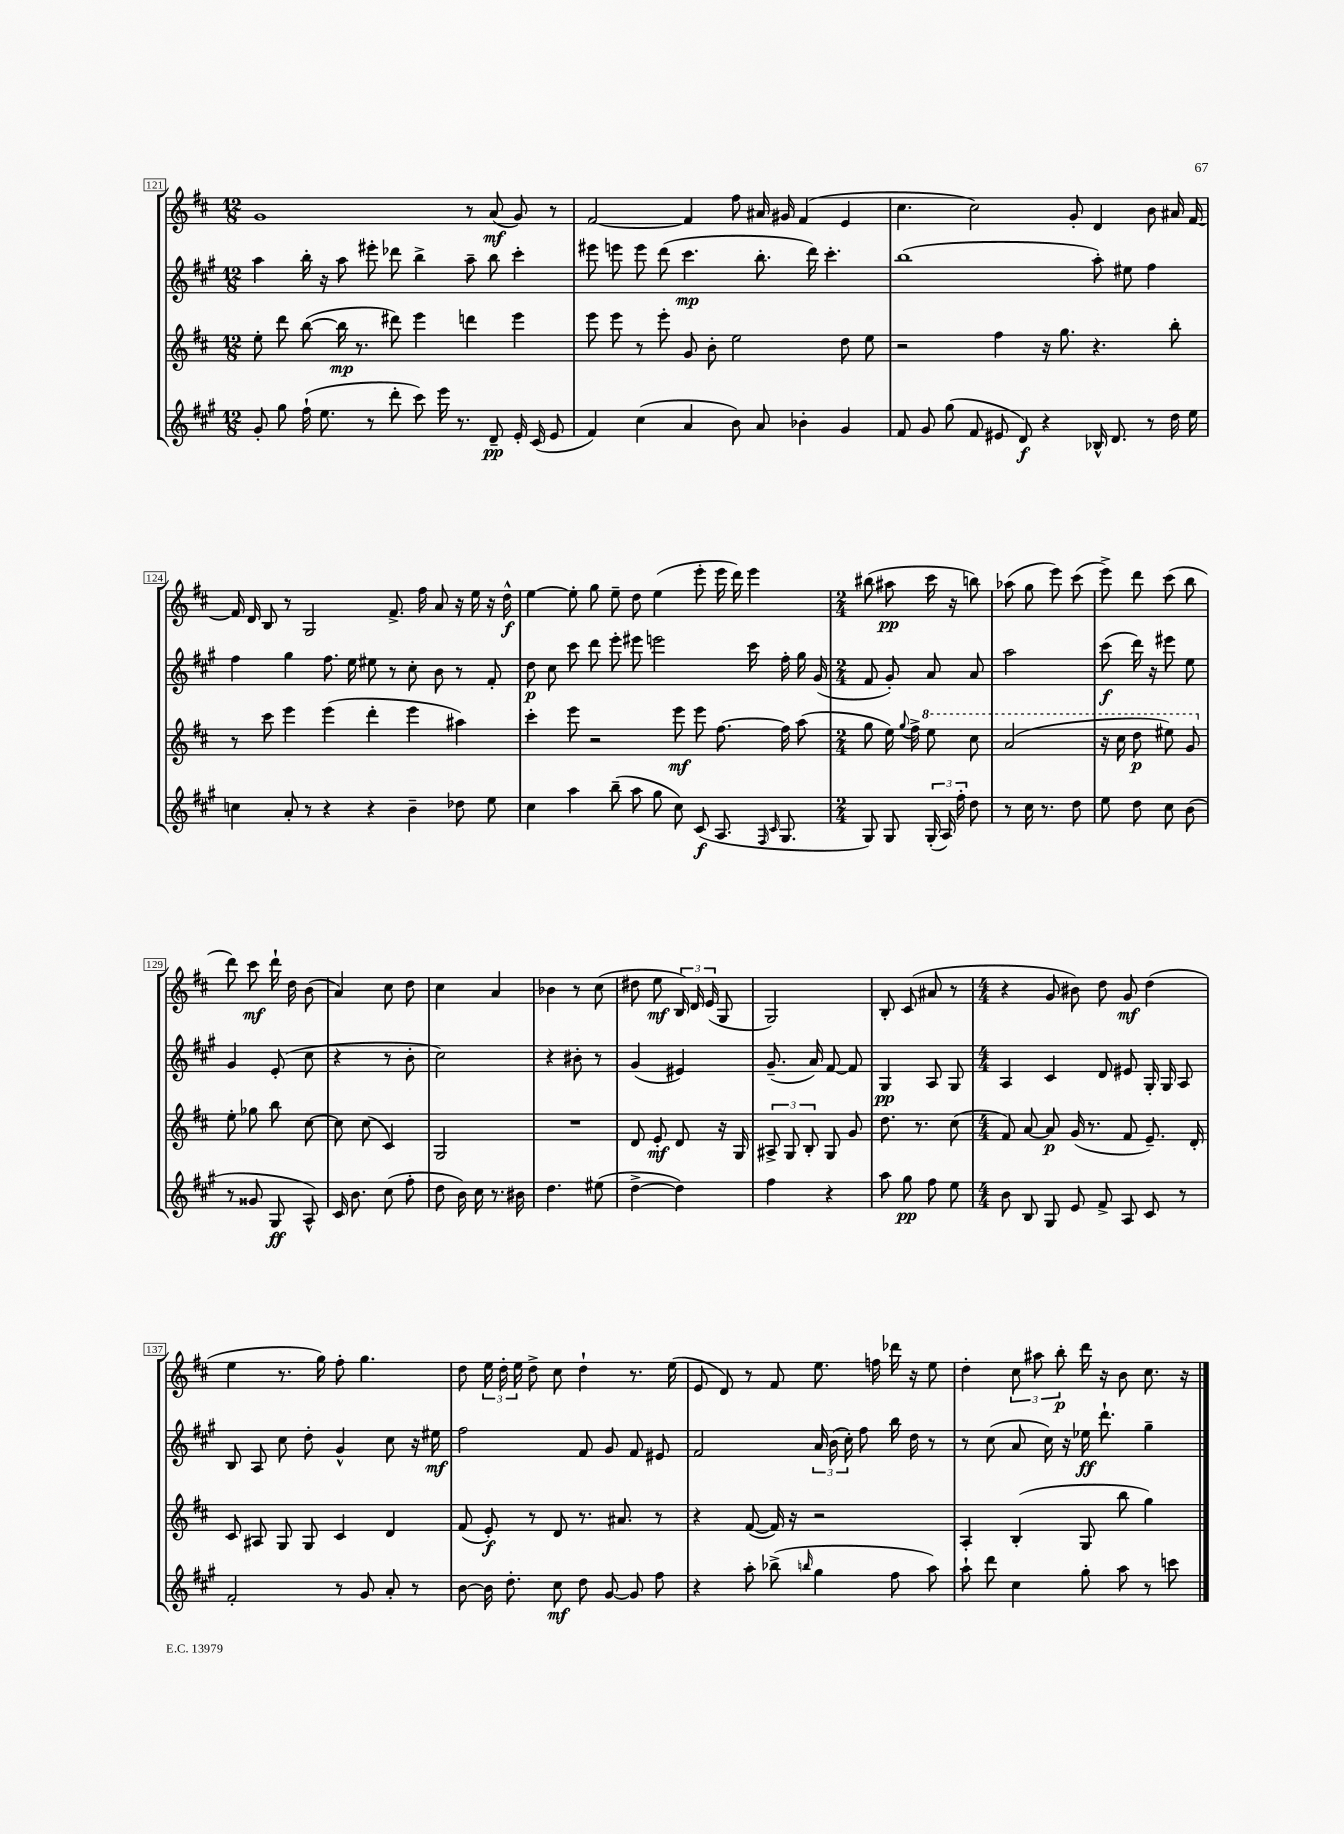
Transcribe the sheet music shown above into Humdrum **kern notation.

**kern	**dynam	**kern	**dynam	**kern	**dynam	**kern	**dynam
*part4	*part4	*part3	*part3	*part2	*part2	*part1	*part1
*staff4	*staff4	*staff3	*staff3	*staff2	*staff2	*staff1	*staff1
*clefG2	*	*clefG2	*	*clefG2	*	*clefG2	*
*k[f#c#g#]	*	*k[f#c#]	*	*k[f#c#g#]	*	*k[f#c#]	*
*M12/8	*	*M12/8	*	*M12/8	*	*M12/8	*
=121	=121	=121	=121	=121	=121	=121	=121
8g#'/	.	8ee'\	.	4aa\	.	1g	.
8gg#\	.	8ddd\	.	.	.	.	.
(16ff#`\	.	([8bb\	.	16bb'\	.	.	.
8.ee\	.	.	.	16r	.	.	.
.	.	16bb\]	mp	8aa\	.	.	.
.	.	8.r	.	.	.	.	.
8r	.	.	.	8eee#X'\	.	.	.
8ddd'\	.	8ddd#X\)	.	8ddd-X\	.	.	.
8ccc#\)	.	4eee\	.	4bb^\	.	.	.
16eee\	.	.	.	.	.	.	.
8.r	.	.	.	.	.	.	.
.	.	4dddn\	.	8aa~\	.	8r	.
8d~/	pp	.	.	8bb\	.	(8a/	mf
16e'/	.	4eee\	.	4ccc#'\	.	8g/)	.
(16c#/	.	.	.	.	.	.	.
8e/	.	.	.	.	.	8r	.
=122	=122	=122	=122	=122	=122	=122	=122
4f#/)	.	8eee\	.	8eee#X\	.	[2f#/	.
.	.	8eee\	.	8eeen\	.	.	.
(4cc#\	.	8r	.	8eee\	.	.	.
.	.	8eee'\	.	(8ddd\	.	.	.
4a/	.	8g/	.	4.ccc#\	mp	4f#/]	.
.	.	8b'\	.	.	.	.	.
8b\)	.	2ee\	.	.	.	8ff#\	.
8a/	.	.	.	8.bb'\	.	16a#X/	.
.	.	.	.	.	.	16g#X/	.
4b-X'\	.	.	.	.	.	(4f#/	.
.	.	.	.	16ddd\)	.	.	.
.	.	.	.	4.ccc#'\	.	.	.
4g#/	.	8dd\	.	.	.	4e/	.
.	.	8ee\	.	.	.	.	.
=123	=123	=123	=123	=123	=123	=123	=123
8f#/	.	2r	.	(1bb	.	4.cc#\	.
8g#/	.	.	.	.	.	.	.
(8gg#\	.	.	.	.	.	.	.
8f#/	.	.	.	.	.	2cc#\)	.
8e#X/	.	4ff#\	.	.	.	.	.
8d/)	f	.	.	.	.	.	.
4r	.	16r	.	.	.	.	.
.	.	8.gg\	.	.	.	.	.
.	.	.	.	.	.	8g'/	.
16B-X^^/	.	4.r	.	8aa'\)	.	4d/	.
8.d/	.	.	.	.	.	.	.
.	.	.	.	8ee#X\	.	.	.
8r	.	.	.	4ff#\	.	8b\	.
16dd\	.	8bb'\	.	.	.	16a#X/	.
16ee\	.	.	.	.	.	[16f#/	.
!!LO:LB:g=z
=124	=124	=124	=124	=124	=124	=124	=124
4ccn\	.	8r	.	4ff#\	.	16f#/]	.
.	.	.	.	.	.	16d/	.
.	.	8ccc#\	.	.	.	8B/	.
8a'/	.	4eee\	.	4gg#\	.	8r	.
8r	.	.	.	.	.	2G/	.
4r	.	(4eee\	.	8.ff#\	.	.	.
.	.	.	.	16ee\	.	.	.
4r	.	4ddd'\	.	8ee#X\	.	.	.
.	.	.	.	8r	.	8.f#^/	.
4b~\	.	4eee\	.	8cc#'\	.	.	.
.	.	.	.	.	.	16ff#\	.
.	.	.	.	8b\	.	8a/	.
8dd-X\	.	4aa#X\)	.	8r	.	16r	.
.	.	.	.	.	.	16ee\	.
8ee\	.	.	.	8f#'/	.	16r	.
.	.	.	.	.	.	16dd^^\	f
=125	=125	=125	=125	=125	=125	=125	=125
4cc#\	.	4ccc#'\	.	8dd\	p	[4ee\	.
.	.	.	.	8cc#\	.	.	.
4aa\	.	8eee\	.	8ccc#\	.	8ee'\]	.
.	.	2r	.	8ddd\	.	8gg\	.
(8bb~\	.	.	.	8eee'\	.	8ee~\	.
8aa\	.	.	.	8eee#X\	.	8dd\	.
8gg#\	.	.	.	2eeen\	.	(4ee\	.
8cc#\)	.	8eee\	mf	.	.	.	.
(8c#/	f	8eee\	.	.	.	8eee'\	.
8.A/	.	[8.ff#\	.	.	.	16eee\	.
.	.	.	.	.	.	16ddd\)	.
.	.	.	.	16ccc#\	.	4eee\	.
16qqF#/	.	.	.	.	.	.	.
16qqc#/	.	.	.	.	.	.	.
8.G#/	.	16ff#\]	.	16ff#'\	.	.	.
.	.	(8aa\	.	16gg#\	.	.	.
.	.	.	.	(16g#/	.	.	.
=126	=126	=126	=126	=126	=126	=126	=126
*M2/4	*	*M2/4	*	*M2/4	*	*M2/4	*
8G#/)	.	8gg\	.	8f#/	.	(8bb#X\	.
8G#/	.	16ee\)	.	8g#'/)	.	8aa#X\	pp
.	.	8qqgg/	.	.	.	.	.
.	.	16ff#^\	.	.	.	.	.
*	*	*8va	*	*	*	*	*
(24G#'/	.	8eee\	.	8a/	.	16ccc#\	.
24A/)	.	.	.	.	.	.	.
.	.	.	.	.	.	16r	.
24ff#'\	.	.	.	.	.	.	.
8dd\	.	8ccc#\	.	8a/	.	8bbn\)	.
=127	=127	=127	=127	=127	=127	=127	=127
8r	.	(2aa/	.	2aa\	.	(8aa-X\	.
16cc#\	.	.	.	.	.	8gg\	.
8.r	.	.	.	.	.	.	.
.	.	.	.	.	.	8eee\)	.
8dd\	.	.	.	.	.	(8ccc#\	.
=128	=128	=128	=128	=128	=128	=128	=128
8ee\	.	16r	.	(8ccc#\	f	8eee^\)	.
.	.	16ccc#\	.	.	.	.	.
8dd\	.	8ddd\	p	16ddd\)	.	8ddd\	.
.	.	.	.	16r	.	.	.
8cc#\	.	8eee#X\)	.	8eee#X\	.	(8ccc#\	.
(8b\	.	8gg/	.	8ee\	.	8bb\	.
!!LO:LB:g=z
=129	=129	=129	=129	=129	=129	=129	=129
*	*	*X8va	*	*	*	*	*
8r	.	8ee'\	.	4g#/	.	8ddd\)	.
8g##X/	.	8gg-X\	.	.	.	8ccc#\	mf
8G#/	ff	8bb\	.	(8e'/	.	16ddd`\	.
.	.	.	.	.	.	16dd\	.
8A^^/)	.	[8cc#\	.	8cc#\	.	(8b\	.
=130	=130	=130	=130	=130	=130	=130	=130
16c#/	.	8cc#\]	.	4r	.	4a/)	.
8.b\	.	.	.	.	.	.	.
.	.	(8cc#\	.	.	.	.	.
(8cc#\	.	4c#/)	.	8r	.	8cc#\	.
8ff#'\	.	.	.	8b'\	.	8dd\	.
=131	=131	=131	=131	=131	=131	=131	=131
8dd\	.	2G/	.	2cc#\)	.	4cc#\	.
16b\)	.	.	.	.	.	.	.
16cc#\	.	.	.	.	.	.	.
8.r	.	.	.	.	.	4a/	.
16b#X\	.	.	.	.	.	.	.
=132	=132	=132	=132	=132	=132	=132	=132
4.dd\	.	2r	.	4r	.	4b-X\	.
.	.	.	.	8b#X'\	.	8r	.
(8ee#X\	.	.	.	8r	.	(8cc#\	.
=133	=133	=133	=133	=133	=133	=133	=133
[4dd^\	.	8d/	.	(4g#/	.	8dd#X\	.
.	.	8e'/	mf	.	.	8ee\	mf
4dd\])	.	8d/	.	4e#X/)	.	24B/)	.
.	.	.	.	.	.	24d/	.
.	.	.	.	.	.	(24e/	.
.	.	16r	.	.	.	8G/	.
.	.	16G/	.	.	.	.	.
=134	=134	=134	=134	=134	=134	=134	=134
4ff#\	.	12A#X^/	.	(8.g#~/	.	2G/)	.
.	.	12G/	.	.	.	.	.
.	.	12B'/	.	.	.	.	.
.	.	.	.	16a/)	.	.	.
4r	.	8G/	.	[8f#/	.	.	.
.	.	8g/	.	8f#/]	.	.	.
=135	=135	=135	=135	=135	=135	=135	=135
8aa\	.	8.dd\	.	4G#/	pp	8B'/	.
8gg#\	pp	.	.	.	.	(8c#/	.
.	.	8.r	.	.	.	.	.
8ff#\	.	.	.	8A/	.	8a#X/	.
8ee\	.	(8cc#\	.	8G#/	.	8r	.
=136	=136	=136	=136	=136	=136	=136	=136
*M4/4	*	*M4/4	*	*M4/4	*	*M4/4	*
8b\	.	8f#/)	.	4A/	.	4r	.
8B/	.	[8a/	.	.	.	.	.
8G#/	.	8a/]	p	4c#/	.	8g/	.
8e/	.	(16g/	.	.	.	8b#X\)	.
.	.	8.r	.	.	.	.	.
8f#^/	.	.	.	8d/	.	8dd\	.
8A/	.	8f#/	.	8e#X/	.	8g/	mf
8c#/	.	8.e~/)	.	16G#'/	.	(4dd\	.
.	.	.	.	16G#/	.	.	.
8r	.	.	.	8A/	.	.	.
.	.	16d'/	.	.	.	.	.
!!LO:LB:g=z
=137	=137	=137	=137	=137	=137	=137	=137
2f#'/	.	8c#/	.	8B/	.	4ee\	.
.	.	8A#X/	.	8A/	.	.	.
.	.	8G/	.	8cc#\	.	8.r	.
.	.	8G/	.	8dd'\	.	.	.
.	.	.	.	.	.	16gg\)	.
8r	.	4c#/	.	4g#^^/	.	8ff#'\	.
8g#/	.	.	.	.	.	4.gg\	.
8a'/	.	4d/	.	8cc#\	.	.	.
8r	.	.	.	16r	.	.	.
.	.	.	.	16ee#X\	mf	.	.
=138	=138	=138	=138	=138	=138	=138	=138
[8b\	.	(8f#/	.	2ff#\	.	8dd\	.
16b\]	.	8e'/)	f	.	.	24ee\	.
.	.	.	.	.	.	24dd'\	.
8.dd'\	.	.	.	.	.	.	.
.	.	.	.	.	.	24ee\	.
.	.	8r	.	.	.	8dd^\	.
8cc#\	mf	8d/	.	.	.	8cc#\	.
8dd\	.	8.r	.	8f#/	.	4dd`\	.
[8g#/	.	.	.	8g#/	.	.	.
.	.	8.a#X/	.	.	.	.	.
8g#/]	.	.	.	8f#/	.	8.r	.
8ff#\	.	8r	.	8e#X/	.	.	.
.	.	.	.	.	.	(16ee\	.
=139	=139	=139	=139	=139	=139	=139	=139
4r	.	4r	.	2f#/	.	8e/	.
.	.	.	.	.	.	8d/)	.
8aa'\	.	([8f#/	.	.	.	8r	.
(8bb-X^\	.	16f#/])	.	.	.	8f#/	.
.	.	16r	.	.	.	.	.
16qqbbn/	.	.	.	.	.	.	.
4gg#\	.	2r	.	24a/	.	8.ee\	.
.	.	.	.	(24b\	.	.	.
.	.	.	.	24cc#'\)	.	.	.
.	.	.	.	8ff#\	.	.	.
.	.	.	.	.	.	16ffn\	.
8ff#\	.	.	.	16bb\	.	16ddd-X\	.
.	.	.	.	16dd\	.	16r	.
8aa\)	.	.	.	8r	.	8ee\	.
=140	=140	=140	=140	=140	=140	=140	=140
8aa`\	.	4A'/	.	8r	.	4dd'\	.
8ddd\	.	.	.	(8cc#\	.	.	.
4cc#\	.	(4B'/	.	8a/	.	12cc#\	.
.	.	.	.	.	.	12aa#X\	.
.	.	.	.	16cc#\)	.	.	.
.	.	.	.	.	.	12bb'\	p
.	.	.	.	16r	.	.	.
8gg#'\	.	8G/	.	16ee-X\	ff	16ddd\	.
.	.	.	.	8.ddd`\	.	16r	.
8aa\	.	8bb\	.	.	.	8b\	.
8r	.	4gg\)	.	4gg#~\	.	8.cc#\	.
8cccn\	.	.	.	.	.	.	.
.	.	.	.	.	.	16r	.
==	==	==	==	==	==	==	==
*-	*-	*-	*-	*-	*-	*-	*-
